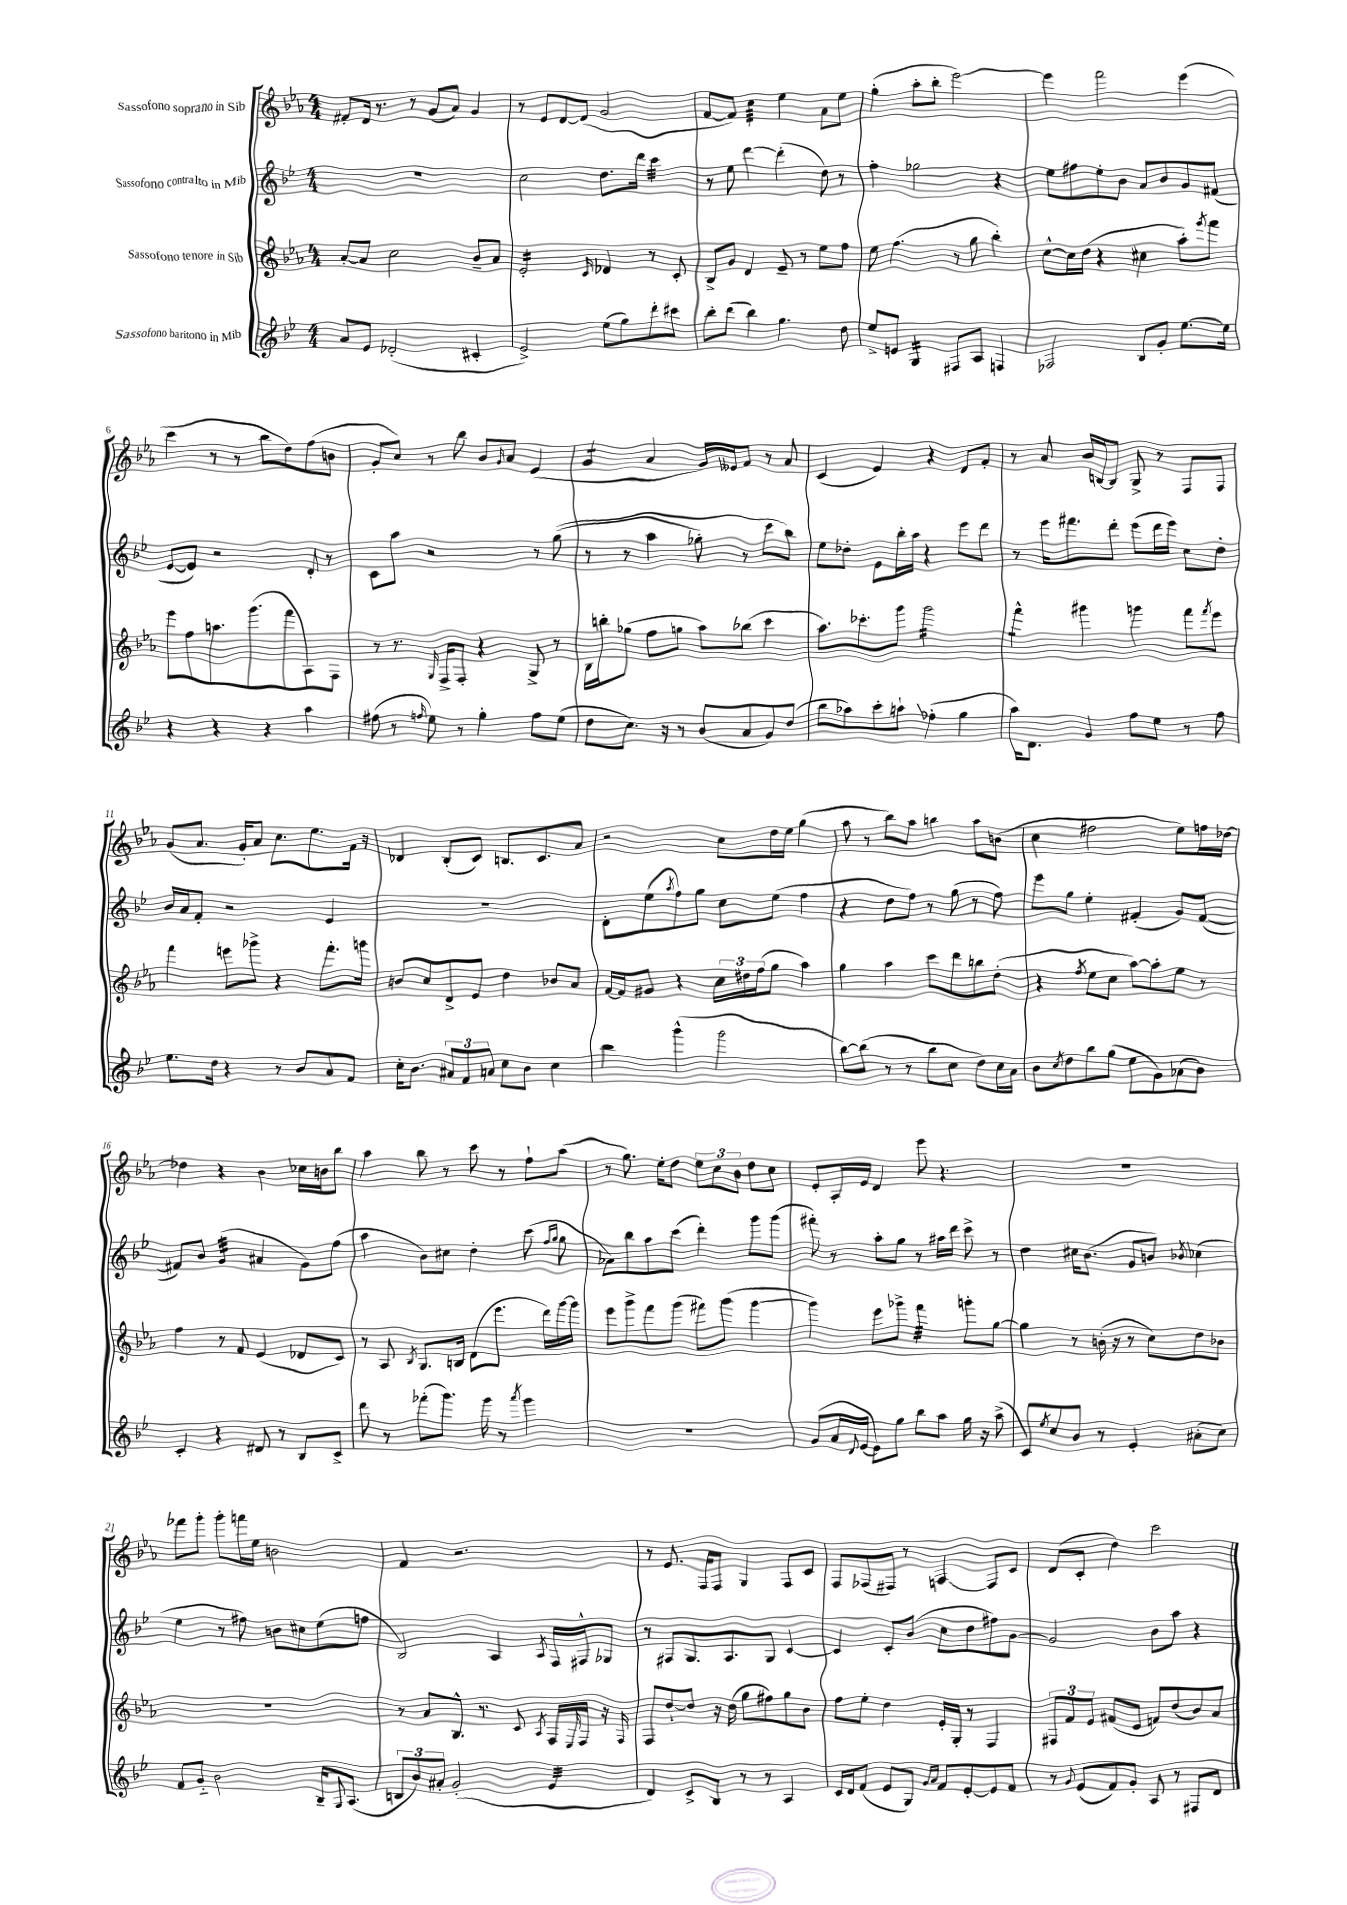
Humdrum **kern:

**kern	**kern	**kern	**kern
*staff4	*staff3	*staff2	*staff1
*clefG2	*clefG2	*clefG2	*clefG2
*k[b-e-]	*k[b-e-a-]	*k[b-e-]	*k[b-e-a-]
*M4/4	*M4/4	*M4/4	*M4/4
8a	[8a-'	1r	8f#'
8e-	8a-]	.	16d
.	.	.	8.r
(2d-'	2cc	.	.
.	.	.	8r
.	.	.	(8g
.	.	.	8a-)
4c#'	8b-~	.	4g
.	8a-	.	.
=	=	=	=
2e-^)	2e-'	2cc	8r
.	.	.	8e-
.	.	.	[8d
.	.	.	(8d]
.	16qqc	.	.
(8ee-	4d-	8.dd	2g
8gg)	.	.	.
.	.	16ddd	.
8ddd'	8r	4ccc	.
8ccc#	8c'	.	.
=	=	=	=
8bb-'	8B-^	8r	[8f
(8ddd	8g	8ee-	8f])
4bb-)	4d	[4ddd	4cc
4.gg	8e-~	(4ddd']	4ee-
.	8r	.	.
.	8ee-	8dd)	8a-
8dd	8ff	8r	8ee-
=	=	=	=
8ee-^	8ee-	4ff'	(4gg'
8e	(4.ff	.	.
4G	.	2gg-	8aa-'
.	.	.	8bb-'
8F#	8r	.	[2eee-)
8A	8gg	.	.
4F	4bb-')	4r	.
=	=	=	=
2F-	[8cc^^	8ee-	4eee-]
.	16cc]	8ff#	.
.	(16dd	.	.
.	4r	8ee-'	2fff
.	.	8b-	.
8B-	4cc#	8a	.
8g'	.	8b-	.
[8.ee-	8aa-')	8g	(4eee-
.	8qeee-	.	.
.	8fff	(8f#	.
16ee-]	.	.	.
=	=	=	=
4r	8eee-	[8e-	4ccc
.	8ff	8e-])	.
4r	8.aa	2r	8r
.	.	.	8r
.	(8.ggg	.	.
4r	.	.	8bb-
.	8fff	.	8dd)
4aa	8A-)	8d'	(8ff
.	8F	8r	8b
=	=	=	=
(8ff#	8r	8c	8g'
8r	8.r	8aa	8cc)
16qqff	.	.	.
8ee-)	.	2r	8r
.	16qqG	.	.
.	16F^	.	.
8r	8F'	.	8bb-
4gg'	4r	.	8b-
.	.	.	16qqg
.	.	.	8a-
8ff	8G^	8r	(4e-
(8ee-	8r	&((8gg	.
=	=	=	=
8dd	16B-	8r	4g
.	16bb'	.	.
8.cc)	(8gg-	8r	.
.	8ff	4aa	4a-
16r	.	.	.
8r	8gg	.	.
(8b-	8aa-)	8gg-')	16g)
.	.	.	16e--
8a	(8bb-	8r	8f
8g)	4ccc	8ccc	8r
(8dd	.	8bb-&)	8a-
=	=	=	=
8bb-	8.aa-)	8ee-	(4c
8aa-)	.	8dd-'	.
.	8.ccc-'	.	.
8ccc'	.	8e-	4e-)
8aa`	8ggg	16bb-'	.
.	.	16aa	.
(4ff-'	2ggg	4r	4r
4gg	.	8eee-	8d
.	.	8ddd	8f'
=	=	=	=
16aa)	4fff^^	8r	8r
8.d	.	.	.
.	.	16eee-	8a-
.	.	8.fff#	.
4g	4ggg#	.	16b-
.	.	.	[16B
.	.	8ddd'	8B]
8ff	4ggg	(8eee-	8G^
8ee-	.	16ddd	8r
.	.	16eee-)	.
8r	8fff	8cc	8F
.	8qfff	.	.
8ff	8eee-	8dd'	8F
=	=	=	=
8.ee-	4fff	16b-	(8g
.	.	16a	.
.	.	8f'	8.a-
16dd	.	.	.
4r	8eee	2r	.
.	.	.	16g')
.	8ggg-^	.	8a-
8r	4r	.	8.cc
8b-	.	.	.
.	.	.	8.ee-
8a	8.fff'	4e-	.
8f	.	.	16f
.	16ggg	.	16r
=	=	=	=
16cc'	8b	1r	4d-
8.b-	.	.	.
.	8cc	.	.
12a#	8d^	.	(8B-'
12f	.	.	.
.	8e-	.	8c)
12a	.	.	.
8cc	4dd	.	8.B
8b-	.	.	.
.	.	.	8.c
4cc	8b-	.	.
.	8a-	.	8a-
=	=	=	=
4bb-	[16f	8d'	2r
.	16f]	.	.
.	8g#	(8ee-	.
.	.	8qaa	.
(4ggg^^	4r	8ff)	.
.	.	8gg	.
2ggg	24cc	8cc	8cc
.	24dd#	.	.
.	(24ff	.	.
.	8gg	(8ee-	16dd
.	.	.	16ee-
.	4aa-)	4ff	(4gg
=	=	=	=
[8bb-)	4gg	4r	8aa-
(8bb-]	.	.	8r
8r	4aa-	8dd	8bb-)
8r	.	8ff)	8aa-
8bb-	8ccc	8r	4bb
8cc	8ddd	(8gg	.
8dd)	8bb	8r	8aa-
16cc	(8dd'	8ff)	(8b
16a	.	.	.
=	=	=	=
8b-	4r	8eee-	4cc
8qcc	.	.	.
8dd	.	8gg	.
.	8qff	.	.
8bb-	8ee-	4ee-'	2ff#
(8gg	8cc	.	.
8ee-	[8aa-)	(4f#'	.
8g)	8aa-']	.	.
(8a-	8ee-	8g)	8ee-)
8b-)	8r	([8f#	16ff
.	.	.	[16dd-
=	=	=	=
4c'	4ff	8f#])	4dd-]
.	.	8b-	.
4r	8r	(4g	4r
.	8f	.	.
8d#	(4e-	4a#	4b-
8r	.	.	.
8B-	8d-	8g)	16cc-
.	.	.	16b
8c^	8c)	(8ff	8bb-
=	=	=	=
8ddd	8r	4aa	4aa-
8r	8A-	.	.
.	8qB-	.	.
(8fff-'	8.G	8b-)	8bb-
8.ggg)	.	8cc#	8r
.	16B	.	.
.	(8d	4dd'	8ccc
16ggg	.	.	.
8r	8.eee-	.	8r
8qaaa	.	.	.
4ggg	.	(8ccc	8ff`
.	16ddd)	.	.
.	.	16qqff	.
.	.	16qqgg	.
.	[16ggg	8gg	(8aa-
.	16ggg]	.	.
=	=	=	=
1r	8eee-	8a-)	8r
.	8ggg^	8bb-	8.gg)
.	8fff	8aa	.
.	.	.	16ee-'
.	(8ggg	(8ccc	8dd
.	8fff#)	4ddd')	12ee-
.	.	.	12cc
.	(8ggg	.	.
.	.	.	12b-
.	[4ggg	8ggg	8dd
.	.	(8ggg	8cc
=	=	=	=
(8g	4ggg])	8fff#')	8e-'
16a	.	8r	16A-'
8qqd	.	.	.
[16e-	.	.	16e-
8e-])	8eee-	8aa'	4d
8gg	8ggg-^	8gg	.
8bb-	4fff	8r	8eee-
8aa	.	16aa#	4.r
.	.	16ddd	.
16gg	8ggg'	8ccc^	.
16r	.	.	.
(8aa^	[8gg	8r	.
=	=	=	=
8c)	4gg]	4dd	1r
8qee-	.	.	.
8cc	.	.	.
8b-	8r	16cc#	.
.	.	(8.b-	.
8r	(16b'	.	.
.	16r	.	.
4e-'	8r	8g	.
.	8cc)	8b)	.
.	.	8qb-	.
(8a#'	8dd	(4cc-	.
8cc)	8b-	.	.
=	=	=	=
8f	1r	4ee-	8fff-
8g'~	.	.	8ggg'
2b-	.	8r	8ggg'
.	.	8ff#)	16fff
.	.	.	16ee-
.	.	8b	2b
.	.	8cc#	.
16B-~	.	(8ee-	.
8qqG	.	.	.
(8.A	.	.	.
.	.	8ff	.
=	=	=	=
12B	8r	2B-)	4f
12b-)	.	.	.
.	8a-	.	.
12a#'	.	.	.
(2g'	8.B-^^	.	2.r
.	8.r	.	.
.	.	4A	.
.	8c	.	.
.	8qA-	8qA	.
4e-	16F	16F	.
.	16qqE-	.	.
.	16F	16F#^^	.
.	16r	8G-	.
.	16F	.	.
=	=	=	=
4d)	8F	8r	8r
.	[8dd`	8F#	8.e-
8c^	8dd]	8.G	.
.	.	.	16F
8B-	16r	.	8F
.	(16dd	8.A	.
8r	8gg	.	4G
8r	8ff#)	8G	.
4A	8gg	[4c	8F
.	8b-	.	8c
=	=	=	=
16c	8ff	4c]	8F
16d	.	.	.
(8f	8ee-'	.	(8F-
8e-	4dd	8c'	8F#)
8G)	.	(8b-	8r
16qqg	.	.	.
16qqa	.	.	.
8f	16e-'	8cc	[4F
.	16G'	.	.
[8e-'	8r	8dd	.
8e-]	4F	8ff#)	8F]
8f	.	[8g	8c
=	=	=	=
8r	12F#	2g]	(8d
.	12f	.	.
8qqg	.	.	.
(8e-	.	.	8c'
.	12e-	.	.
8f)	(8f#	.	4dd)
8g'	8e-	.	.
8A	8f)	8b-	2ccc
8r	(8dd	8aa	.
8F#	8b-)	4r	.
8d	8a-	.	.
==	==	==	==
*-	*-	*-	*-
